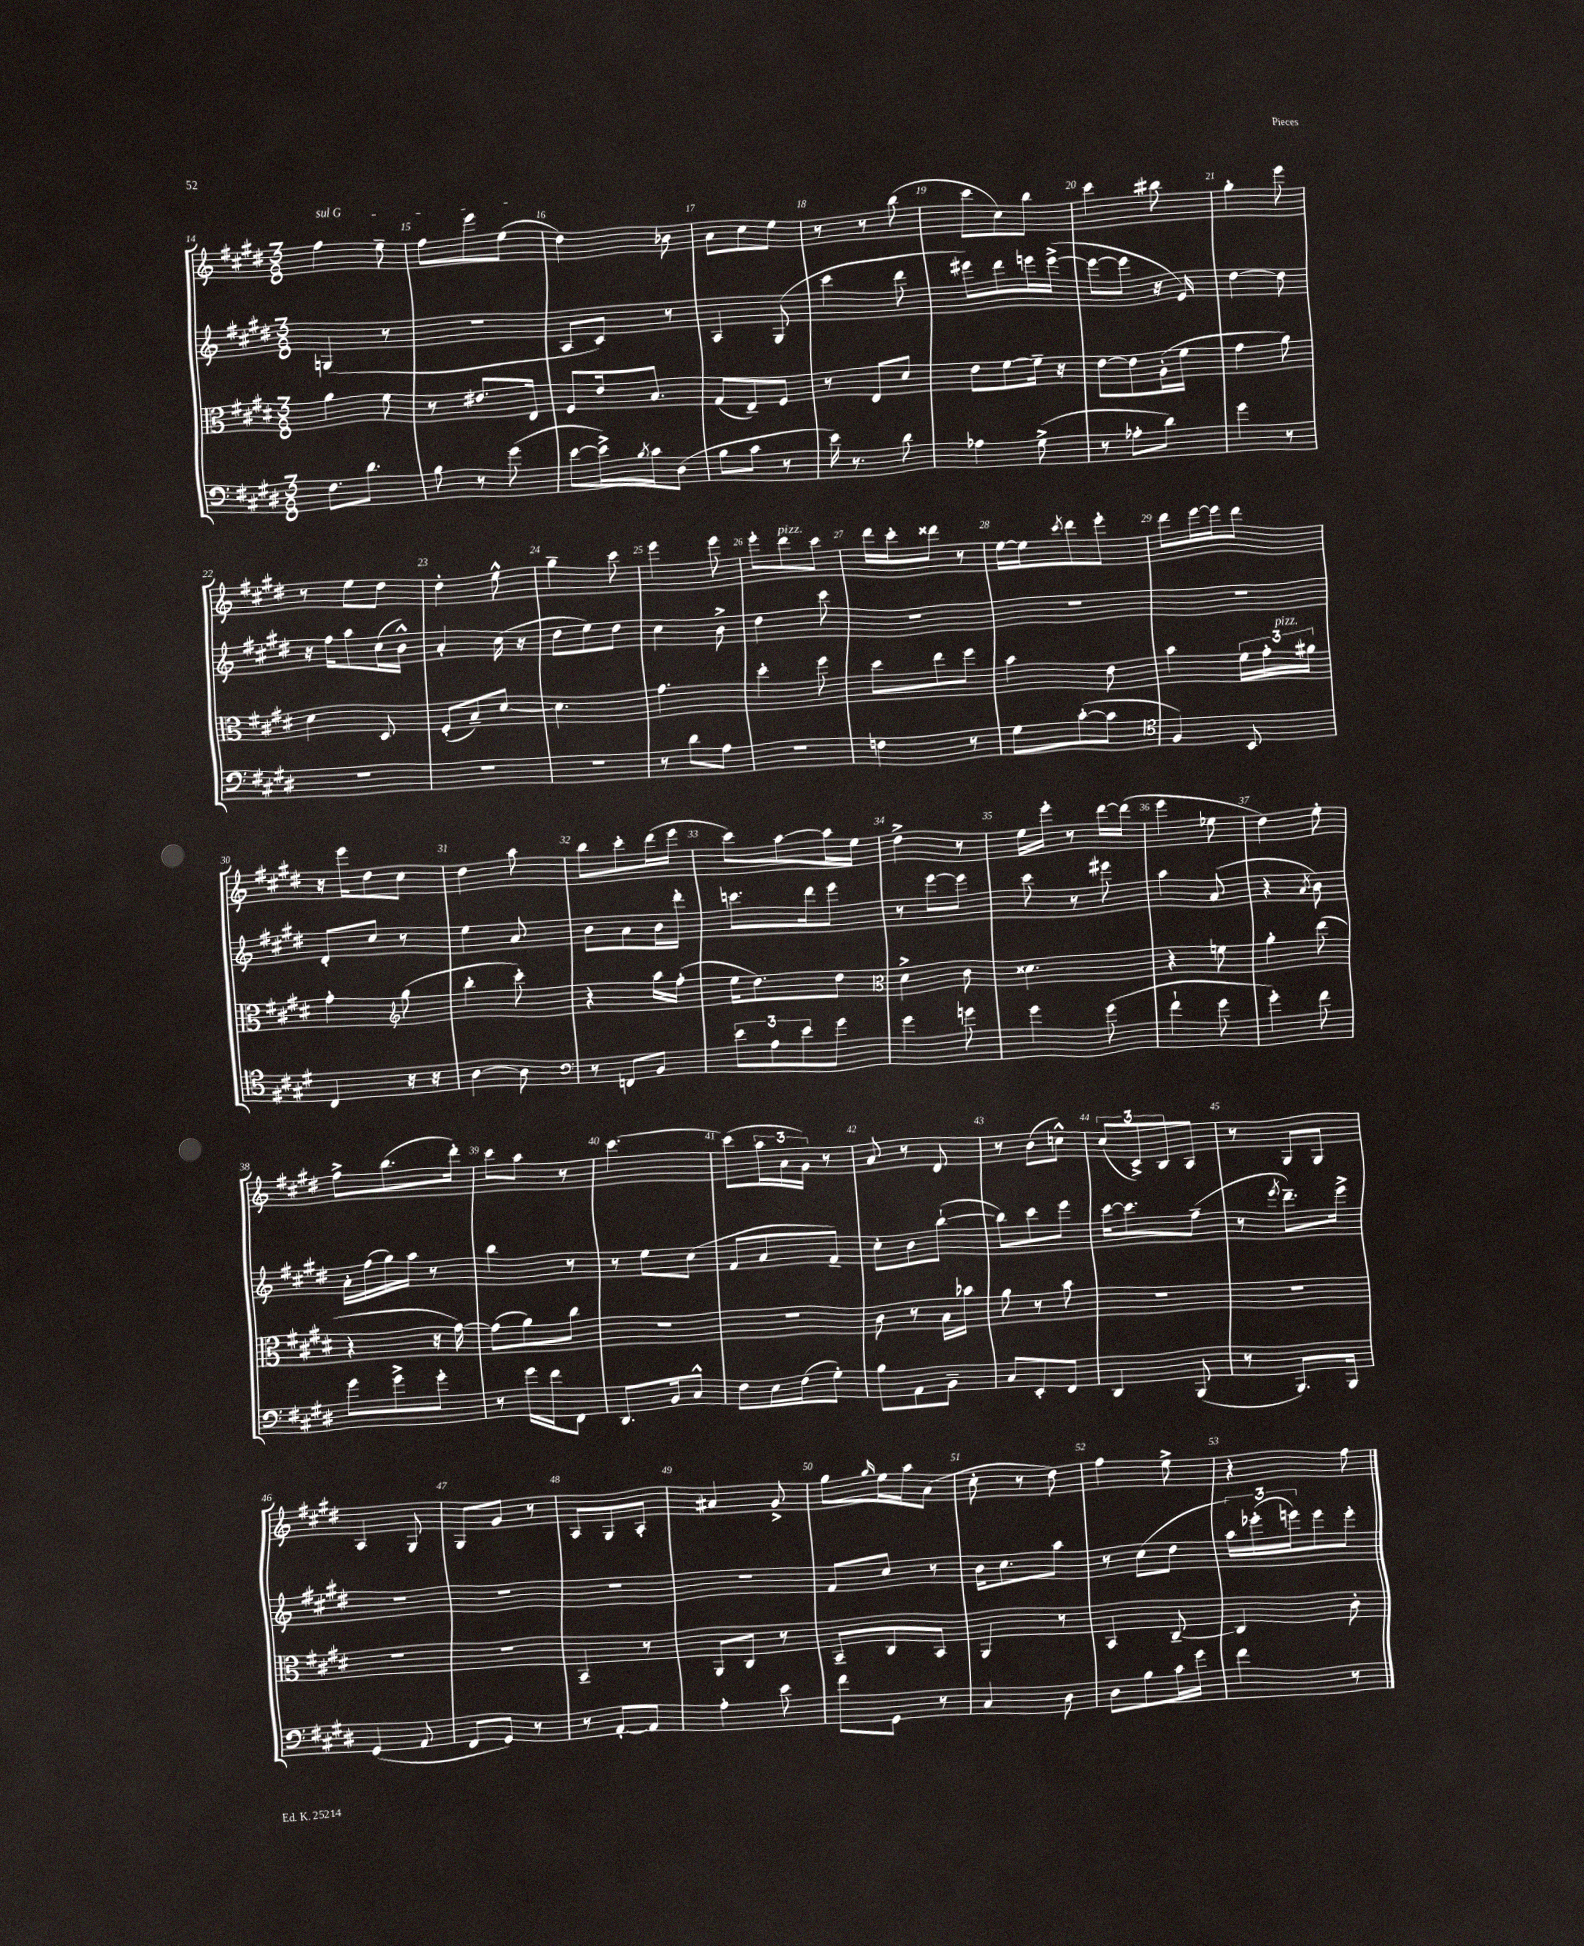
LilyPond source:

<<
\new StaffGroup <<
\new Staff = "s0" {
    \clef treble \key e \major \numericTimeSignature \time 3/8
    \once \override TextSpanner.bound-details.left.text = \markup { \italic "sul G" } fis''4\startTextSpan e''8-- |
    fis''8 e'''8 e''8\stopTextSpan( |
    dis''4) bes'8 |
    a'8 cis''8 e''8 |
    r8 r8 b''8( |
    cis'''8 cis''8) b''8 |
    cis'''4 bis''8 |
    gis''4-. e'''8 |
    r8 e''8 dis''8 |
    dis''4-. e''8-^ |
    gis''4-- cis'''8 |
    e'''4 e'''8 |
    e'''8-. dis'''8^\markup { \italic "pizz." } cis'''8 |
    dis'''16 cis'''16-. disis'''8 r8 |
    e''16~ e''16 \acciaccatura { cis'''8 } dis'''8 e'''8-. |
    dis'''8 e'''16~ e'''16 dis'''8 |
    r16 e'''16 dis''8 cis''8 |
    dis''4 a''8 |
    b''8 cis'''8-. dis'''16( e'''16 |
    cis'''8) a''8~ a''16 e''16 |
    dis''4-> r8 |
    e''16 e'''16-. r8 dis'''16~ dis'''16( |
    e'''4 ees''8 |
    dis''4) e''8-. |
    fis''8-> b''8.( dis'''16-.) |
    cis'''8 a''8 r8 |
    cis'''4.~ |
    cis'''8( \tuplet 3/2 { a''16 a'16 gis'16) } r8 |
    a'8 r8 dis'8 |
    r8 b'8( c''8-^) |
    \tuplet 3/2 { cis''8( cis'8->) b8 } a8 |
    r8 gis8 gis8 |
    a4 gis8 |
    gis8 gis'8 r8 |
    a8 gis8 a8-. |
    ais'4 gis'8-> |
    gis''8 \grace { gis''16 } e''16 a''16 a'8( |
    cis''8-. r8 dis''8) |
    fis''4 e''8-> |
    r4 fis''8 \bar "|." |
}
\new Staff = "s1" {
    \clef treble \key e \major \numericTimeSignature \time 3/8
    g4( r8 |
    R4. |
    a8 cis'8) r8 |
    a4 gis8( |
    cis'''4 dis'''8 |
    eis'''8) dis'''8 e'''16 e'''16~->( |
    e'''8~ e'''8 r16 e'16) |
    dis''4~ dis''8 |
    r16 fis''16 a''8 cis''16( b'16-^) |
    a'4-. cis''16( r16 |
    dis''8 e''8) dis''8 |
    cis''4 b'8-> |
    dis''4 cis'''8 |
    R4. |
    R4. |
    R4. |
    dis'8-. cis''8 r8 |
    e''4 a'8 |
    b'8 a'8 b'16 dis'''16-. |
    c'''8. dis'''16 e'''8 |
    r8 e'''8~ e'''8 |
    cis'''8 r8 eis'''8 |
    a''4 a'8( |
    r4 \acciaccatura { a'8 } b'8) |
    a'16-. fis''16( gis''16) a''16 r8 |
    b''4 r8 |
    r8 e''8 cis''8( |
    fis'8 a'8 fis'8--) |
    cis''8-. b'8 b''8~-!( |
    b''8) cis'''8 e'''8 |
    cis'''16~ cis'''8. fis''8--( |
    r8 \acciaccatura { e'''8 } dis'''8.--) e'''16-> |
    R4. |
    R4. |
    R4. |
    R4. |
    fis'8 cis''8 r8 |
    b'16 cis''8. a''8 |
    r8 cis''8( dis''8 |
    \tuplet 3/2 { a''16) ees'''16-.( e'''16) } e'''8 e'''8-. \bar "|." |
}
\new Staff = "s2" {
    \clef alto \key e \major \numericTimeSignature \time 3/8
    a'4 fis'8 |
    r8 eis'8. e16 |
    fis8 e'16 b8. |
    gis8( e8--) fis8 |
    r8 e8 dis'8 |
    e'8 fis'8~ fis'16-- r16 |
    e'8~ e'8 a16-.( fis'16 |
    gis'4 a'8) |
    dis'4 dis8 |
    fis8-.( b8--) dis'8~ |
    dis'4. |
    gis'4. |
    dis''4-. fis''8 |
    dis''8 e''8 fis''8 |
    b'4 e'8 |
    b'4 \tuplet 3/2 { fis'16 gis'16-. ais'16^\markup { \italic "pizz." } } |
    gis'4-. \clef treble gis''8( |
    b''4-. cis'''8-.) |
    r4 a''16 fis''16-.( |
    e''16 dis''8.) dis''8 |
    \clef alto dis'4-> cis'8 |
    disis'4. |
    r4 f'8 |
    a'4-. e''8( |
    r4 r16 gis'16~) |
    gis'8( a'8) cis''8 |
    R4. |
    R4. |
    cis'8 r8 b16 bes'16 |
    a'8 r8 b'8 |
    R4. |
    R4. |
    R4. |
    R4. |
    b,4-- r8 |
    a,8 cis8 r8 |
    b,8-- cis8 b,8 |
    a,4 r8 |
    b,4 cis8~-- |
    cis4 cis'8-. \bar "|." |
}
\new Staff = "s3" {
    \clef bass \key e \major \numericTimeSignature \time 3/8
    fis8. dis'8. |
    b8 r8 gis'8( |
    e'8~ e'16->) \acciaccatura { b8 } cis'16 dis8( |
    b8 cis'8 r8 |
    e'16) r8. dis'8 |
    aes4 gis8->( |
    r8 aes8-. dis'8) |
    gis'4 r8 |
    R4. |
    R4. |
    R4. |
    r8 dis'8 a8 |
    r4. |
    f4 r8 |
    gis8 cis'8~-.( cis'8 |
    \clef tenor fis4) b,8 |
    cis4 r16 r16 |
    a4~ a8 |
    \clef bass r8 f,8 b,8 |
    \tuplet 3/2 { e'8 a8 e'8 } gis'8 |
    gis'4 g'8 |
    gis'4 gis'8( |
    fis'4-! gis'8 |
    gis'4-.) fis'8 |
    gis'8 gis'8-> gis'8-. |
    r8 gis'16 fis'16 fis,8 |
    dis,8. b,16 cis8-^ |
    fis8 e16 fis16( gis8-.) |
    b8 a,8 b,8-- |
    cis8 e,8-. fis,8 |
    dis,4 b,,8( |
    r8 b,,8.) b,,16 |
    gis,4( a,8 |
    fis,8 gis,8) r8 |
    r8 a,8~-. a,8 |
    a4-. e'8 |
    fis'8 gis,8 r8 |
    cis4 dis8 |
    dis8 b8 cis'16 gis'16 |
    fis'4 r8 \bar "|." |
}
>>
>>
\layout { \context { \Score currentBarNumber = #14 \override BarNumber.break-visibility = ##(#f #t #t) barNumberVisibility = #all-bar-numbers-visible } }
